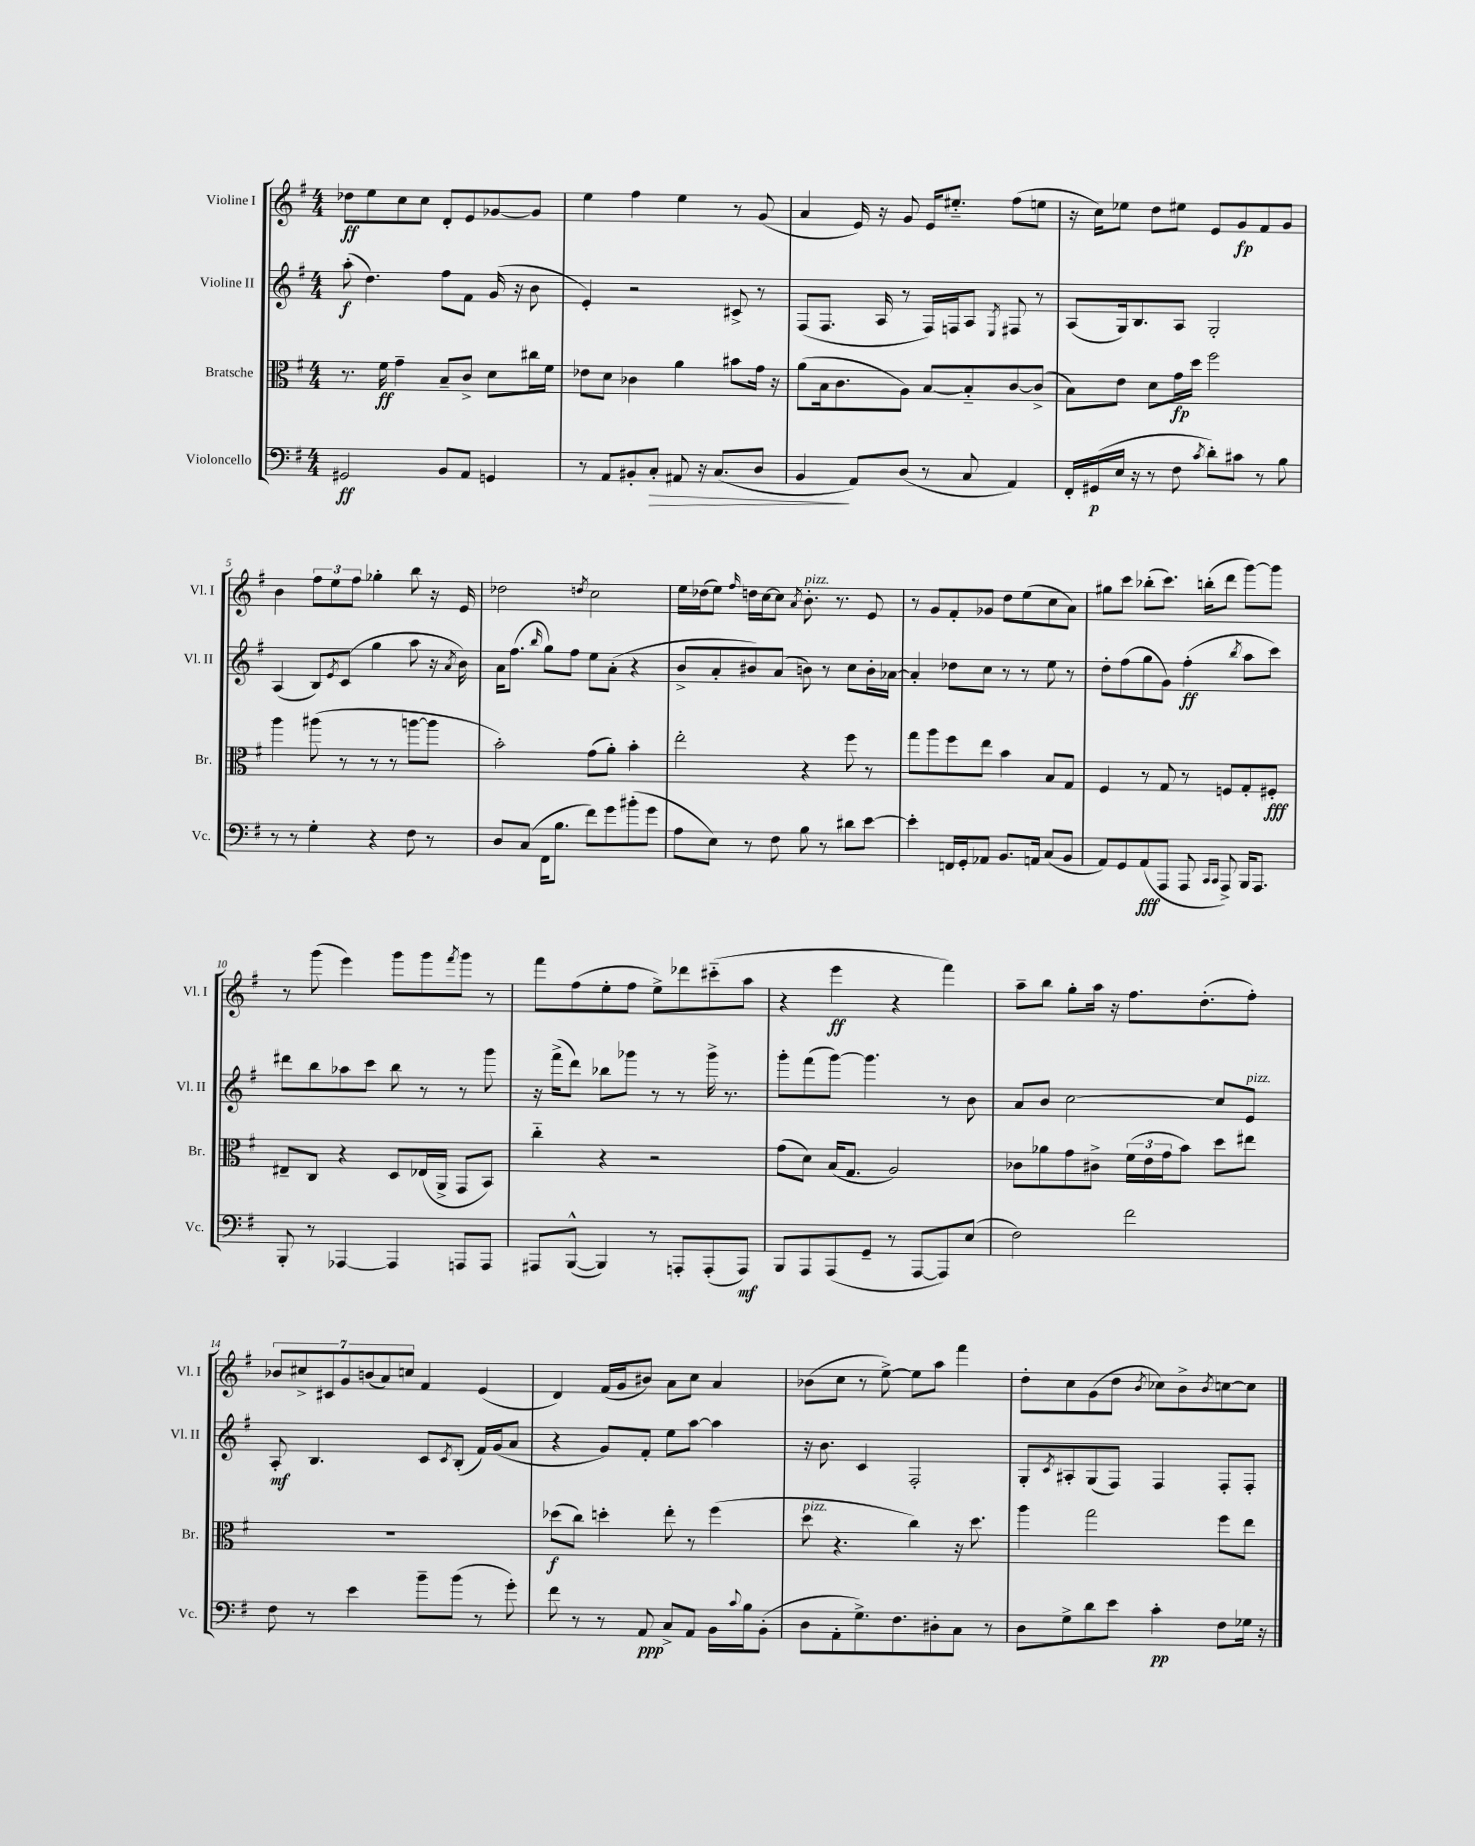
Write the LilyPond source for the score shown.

<<
\new StaffGroup <<
\new Staff = "s0" \with { instrumentName = "Violine I" shortInstrumentName = "Vl. I" } {
    \clef treble \key g \major \numericTimeSignature \time 4/4
    des''8\ff e''8 c''8 c''8 d'8-. e'8 ges'8~ ges'8 |
    e''4 fis''4 e''4 r8 g'8( |
    a'4 e'16) r16 g'8 e'16 eis''8.-_ fis''8( e''8 |
    r16 c''16) ees''8 d''8 eis''8 e'8 g'8\fp fis'8 g'8 |
    b'4 \tuplet 3/2 { fis''8 e''8 fis''8 } ges''4-. b''8 r16 e'16 |
    des''2 \acciaccatura { d''8 } c''2 |
    e''16 des''16( e''8) \grace { fis''16 } d''16 c''16~ c''8 \acciaccatura { a'8 } b'8.-.^\markup { \italic "pizz." } r8. e'8 |
    r8 g'8 fis'8-. ges'8 d''8 e''8( c''8 a'8) |
    gis''8 c'''8 bes''8-.( c'''8.) b''16-.( d'''8 g'''8~) g'''8 |
    r8 g'''8( e'''4) g'''8 g'''8 \acciaccatura { fis'''8 } g'''8 r8 |
    fis'''8 fis''8( e''8-. fis''8 e''8->) des'''8 cis'''8-_( a''8 |
    r4 e'''4\ff r4 fis'''4) |
    a''8-- b''8 g''8-. a''16 r16 fis''8. d''8.-.( fis''8-.) |
    \tuplet 7/4 { bes'8 cis''8-> cis'8 g'8 b'8( a'8) c''8 } fis'4 e'4( |
    d'4) fis'16( g'16 bis'8) a'8 c''8 a'4 |
    bes'8( c''8 r8 e''8~->) e''8 a''8 fis'''4 |
    d''8-. c''8 g'8( d''8 \acciaccatura { b'8 } ces''8) b'8-> \acciaccatura { b'8 } c''8~ c''8 \bar "|." |
}
\new Staff = "s1" \with { instrumentName = "Violine II" shortInstrumentName = "Vl. II" } {
    \clef treble \key g \major \numericTimeSignature \time 4/4
    a''8-.\f( d''4.) fis''8 fis'8 g'16( r16 b'8 |
    e'4-.) r2 cis'8-> r8 |
    fis8( fis8. a16 r8 fis16) f16 a8 \acciaccatura { e8 } fis8 r8 |
    a8( g16) b8. a8 g2-. |
    a4( b8) \acciaccatura { e'8 } c'8( g''4 a''8 r16 \acciaccatura { a'8 } b'16) |
    a'16 fis''8.( \grace { b''16 } g''8) fis''8 e''8 a'8-.( r4 |
    b'8-> a'8-. bis'8) a'8( b'8) r8 c''8 b'16-. aes'16~ |
    aes'4-. des''8 c''8 r8 r8 e''8 r8 |
    d''8-. fis''8( g''8 g'8) fis''4-.\ff( \acciaccatura { b''8 } a''8 c'''8) |
    dis'''8 b''8 aes''8 c'''8 b''8 r8 r8 g'''8 |
    r16 fis'''16->( d'''8) bes''8 ges'''8 r8 r8 ges'''16-> r8. |
    g'''8-. fis'''8( g'''8~) g'''4. r8 b'8 |
    a'8 b'8 c''2~ c''8 e'8^\markup { \italic "pizz." } |
    a8-.\mf b4. c'8 \acciaccatura { c'8 } b8-.( fis'16) g'16( a'8 |
    r4 g'8) fis'8-. e''8 a''8~ a''4 |
    r16 b'8. c'4 fis2-. |
    g8-. \acciaccatura { c'8 } ais8-. g8( fis8) fis4 fis8-. fis8-. \bar "|." |
}
\new Staff = "s2" \with { instrumentName = "Bratsche" shortInstrumentName = "Br." } {
    \clef alto \key g \major \numericTimeSignature \time 4/4
    r8. fis'16\ff g'4-- b8-- c'8-> d'8 cis''16 fis'16 |
    ees'8 d'8 ces'4 a'4 bis'8 g'16 r16 |
    a'8( b16 c'8. a8) b8~ b8-_ c'8~ c'8->( |
    b8) e'8 d'8 g'16\fp d''16 fis''2 |
    a''4 ais''8( r8 r8 r8 a''8~ a''8 |
    b'2-.) g'8( a'8-.) b'4-. |
    e''2-. r4 fis''8 r8 |
    g''8 a''8 fis''8 e''8 b'4 b8 g8 |
    fis4 r8 g8 r8 f8 g8-. fis8-.\fff |
    eis8-- c8 r4 d8 ees16( a,16-> g,8 b,8) |
    c''4-_ r4 r2 |
    g'8( d'8) b16( g8. a2) |
    ces'8 aes'8 g'8 cis'8-> \tuplet 3/2 { fis'16( e'16 g'16 } b'8) d''8 eis''8 |
    R1 |
    des''8\f( c''8) d''4-. e''8-. r8 fis''4( |
    d''8^\markup { \italic "pizz." } r4. c''4) r16 d''8. |
    a''4 g''2 fis''8 e''8 \bar "|." |
}
\new Staff = "s3" \with { instrumentName = "Violoncello" shortInstrumentName = "Vc." } {
    \clef bass \key g \major \numericTimeSignature \time 4/4
    gis,2\ff b,8 a,8 g,4 |
    r8 a,8 bis,8-. c8-.\> ais,8 r16 c8.( d8 |
    b,4\! a,8) d8( r8 c8 a,4) |
    fis,16-. gis,16\p( e16 r16 r8 fis8 \acciaccatura { c'8 } d'8-.) cis'8 r8 b8 |
    r8 r8 g4-. r4 fis8 r8 |
    d8 c8( fis,16 b8. fis'8) g'8 bis'8-.( g'8 |
    a8 e8) r8 fis8 b8 r8 dis'8 e'8~ |
    e'4-. f,16 g,16-. aes,8 b,8. a,16 c8( b,8 |
    a,8) g,8 a,8\fff( a,,8 a,,8 \grace { c,16 c,16 } a,,8->) b,,16 a,,8. |
    b,,8-. r8 aes,,4~ aes,,4 a,,8 a,,8 |
    ais,,8 b,,8~-^( b,,4) r8 a,,8-. a,,8-.( a,,8\mf) |
    b,,8 a,,8 a,,8( g,8-- r8 a,,8~ a,,8) e8( |
    fis2) fis'2 |
    fis8 r8 e'4 b'8-- b'8( r8 g'8-.) |
    fis'8 r8 r8 a,8\ppp c8-> a,8 b,16 \appoggiatura { c'8 } b16 b,8-.( |
    d8 a,8-. g8.->) fis8. dis8-. c8 r8 |
    d8 g8-> d'8 e'8 c'4-.\pp fis8 ges16 r16 \bar "|." |
}
>>
>>
